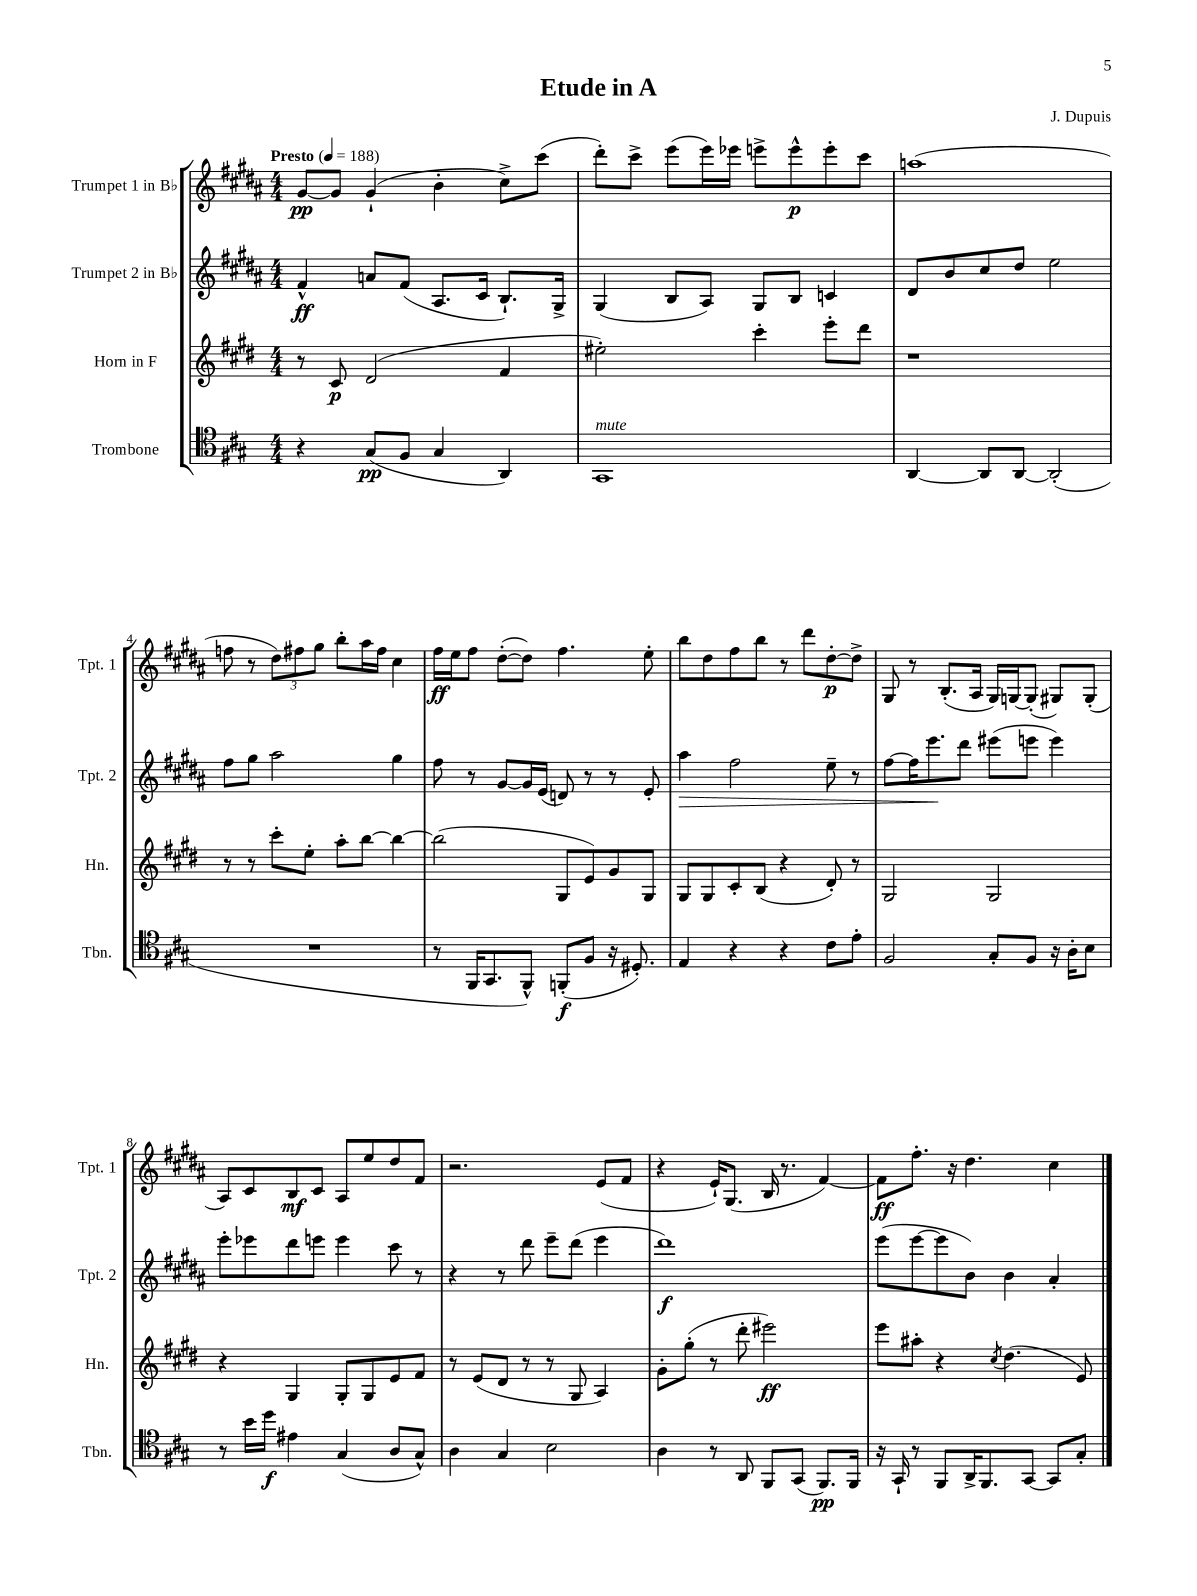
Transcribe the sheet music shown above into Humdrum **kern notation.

**kern	**dynam	**kern	**dynam	**kern	**dynam	**kern	**dynam
*part4	*part4	*part3	*part3	*part2	*part2	*part1	*part1
*staff4	*staff4	*staff3	*staff3	*staff2	*staff2	*staff1	*staff1
*I"Trombone	*	*I"Horn in F	*	*I"Trumpet 2 in B♭	*	*I"Trumpet 1 in B♭	*
*I'Tbn.	*	*I'Hn.	*	*I'Tpt. 2	*	*I'Tpt. 1	*
*clefC4	*	*clefG2	*	*clefG2	*	*clefG2	*
*k[f#c#g#]	*	*k[f#c#g#d#]	*	*k[f#c#g#d#a#]	*	*k[f#c#g#d#a#]	*
*M4/4	*	*M4/4	*	*M4/4	*	*M4/4	*
*MM188	*	*MM188	*	*MM188	*	*MM188	*
=1	=1	=1	=1	=1	=1	=1	=1
!	!	!	!	!	!	!LO:TX:a:B:t=Presto	!
4r	.	8r	.	4f#^^/	ff	[8g#/L	pp
.	.	8c#/	p	.	.	8g#/J]	.
(8G#/L	pp	(2d#/	.	8an/L	.	(4g#`/	.
8F#/J	.	.	.	(8f#/J	.	.	.
4G#/	.	.	.	8.A#/L	.	4b'\	.
.	.	.	.	16c#/Jk	.	.	.
4AA/)	.	4f#/	.	8.B`/L)	.	8cc#^\L)	.
.	.	.	.	.	.	(8ccc#\J	.
.	.	.	.	16G#^/Jk	.	.	.
=2	=2	=2	=2	=2	=2	=2	=2
!LO:TX:a:i:t=mute	!	!	!	!	!	!	!
1GG#	.	2ee#X'\)	.	(4G#/	.	8ddd#'\L)	.
.	.	.	.	.	.	8ccc#^\J	.
.	.	.	.	8B/L	.	(8eee\L	.
.	.	.	.	8A#/J)	.	16eee\L)	.
.	.	.	.	.	.	16eee-X\JJ	.
.	.	4ccc#'\	.	8G#/L	.	8eeen^\L	.
.	.	.	.	8B/J	.	8eee^^\	p
.	.	8eee'\L	.	4cn/	.	8eee'\	.
.	.	8ddd#\J	.	.	.	8ccc#\J	.
=3	=3	=3	=3	=3	=3	=3	=3
[4AA/	.	1r	.	8d#/L	.	(1aan	.
.	.	.	.	8b/	.	.	.
8AA/L]	.	.	.	8cc#/	.	.	.
[8AA/J	.	.	.	8dd#/J	.	.	.
(2AA'/]	.	.	.	2ee\	.	.	.
!!LO:LB:g=z
=4	=4	=4	=4	=4	=4	=4	=4
1r	.	8r	.	8ff#\L	.	8ffn\	.
.	.	8r	.	8gg#\J	.	8r	.
.	.	8ccc#'\L	.	2aa#\	.	12dd#\L)	.
.	.	.	.	.	.	12ff#X\	.
.	.	8ee'\J	.	.	.	.	.
.	.	.	.	.	.	12gg#\J	.
.	.	8aa'\L	.	.	.	8bb'\L	.
.	.	[8bb\J	.	.	.	16aa#\L	.
.	.	.	.	.	.	16ff#\JJ	.
.	.	4bb\_	.	4gg#\	.	4cc#\	.
=5	=5	=5	=5	=5	=5	=5	=5
8r	.	(2bb\]	.	8ff#\	.	16ff#\LL	ff
.	.	.	.	.	.	16ee\J	.
16FF#/KL	.	.	.	8r	.	8ff#\J	.
8.GG#/	.	.	.	.	.	.	.
.	.	.	.	[8g#/L	.	([8dd#'\L	.
8FF#^^/J)	.	.	.	16g#/L]	.	8dd#\J])	.
.	.	.	.	(16e/JJ	.	.	.
(8FFn'/L	f	8G#/L	.	8dn/)	.	4.ff#\	.
8F#/J	.	8e/)	.	8r	.	.	.
16r	.	8g#/	.	8r	.	.	.
8.D#X'/)	.	.	.	.	.	.	.
.	.	8G#/J	.	8e'/	.	8ee'\	.
=6	=6	=6	=6	=6	=6	=6	=6
!	!	!	!	!	!LO:HP:b	!	!
4E/	.	8G#/L	.	4aa#\	>	8bb\L	.
.	.	8G#/	.	.	.	8dd#\	.
4r	.	8c#'/	.	2ff#\	.	8ff#\	.
.	.	(8B/J	.	.	.	8bb\J	.
4r	.	4r	.	.	.	8r	.
.	.	.	.	.	.	8ddd#\L	.
8c#\L	.	8d#'/)	.	8ee~\	.	[8dd#'\	p
8e'\J	.	8r	.	8r	.	8dd#^\J]	.
=7	=7	=7	=7	=7	=7	=7	=7
2F#/	.	2G#/	.	[8ff#\L	.	8G#/	.
.	.	.	.	16ff#\K]	.	8r	.
.	.	.	.	8.eee\	.	.	.
.	.	.	.	.	.	(8.B'/L	.
.	.	.	.	8ddd#\J	]	.	.
.	.	.	.	.	.	16A#/Jk	.
8G#'/L	.	2G#/	.	(8eee#X\L	.	16G#/LL)	.
.	.	.	.	.	.	[16Gn/J	.
8F#/J	.	.	.	8eeen\J	.	(8G'/J]	.
16r	.	.	.	4eee\)	.	8G#X/L)	.
16A'\KL	.	.	.	.	.	.	.
8B\J	.	.	.	.	.	(8G#'/J	.
!!LO:LB:g=z
=8	=8	=8	=8	=8	=8	=8	=8
8r	.	4r	.	8eee'\L	.	8A#/L)	.
16b\LL	.	.	.	8eee-X\	.	8c#/	.
16dd\JJ	f	.	.	.	.	.	.
4e#X\	.	4G#/	.	8ddd#\	.	8B/	mf
.	.	.	.	8eeen\J	.	8c#/J	.
(4G#/	.	8G#'/L	.	4eee\	.	8A#/L	.
.	.	8G#/	.	.	.	8ee/	.
8A/L	.	8e/	.	8ccc#\	.	8dd#/	.
8G#^^/J)	.	8f#/J	.	8r	.	8f#/J	.
=9	=9	=9	=9	=9	=9	=9	=9
4A\	.	8r	.	4r	.	2.r	.
.	.	(8e/L	.	.	.	.	.
4G#/	.	8d#/J	.	8r	.	.	.
.	.	8r	.	8ddd#\	.	.	.
2B\	.	8r	.	8eee~\L	.	.	.
.	.	8G#/	.	(8ddd#\J	.	.	.
.	.	4A/)	.	4eee\	.	(8e/L	.
.	.	.	.	.	.	8f#/J	.
=10	=10	=10	=10	=10	=10	=10	=10
4A\	.	8g#'\L	.	1ddd#)	f	4r	.
.	.	(8gg#'\J	.	.	.	.	.
8r	.	8r	.	.	.	16e`/KL)	.
.	.	.	.	.	.	(8.G#/J	.
8AA/	.	8ddd#'\	.	.	.	.	.
8FF#/L	.	2eee#X\)	ff	.	.	16B/	.
.	.	.	.	.	.	8.r	.
(8GG#/J	.	.	.	.	.	.	.
8.FF#/L)	pp	.	.	.	.	[4f#/)	.
16FF#/Jk	.	.	.	.	.	.	.
=11	=11	=11	=11	=11	=11	=11	=11
16r	.	8eee\L	.	(8eee\L	.	8f#\L]	ff
16GG#`/	.	.	.	.	.	.	.
8r	.	8aa#X'\J	.	[8eee\	.	8.ff#'\J	.
8FF#/L	.	4r	.	8eee\]	.	.	.
.	.	.	.	.	.	16r	.
16AA^/K	.	.	.	8b\J)	.	4.dd#\	.
8.FF#/	.	.	.	.	.	.	.
.	.	8qcc#/	.	.	.	.	.
.	.	(4.dd#\	.	4b\	.	.	.
[8GG#/J	.	.	.	.	.	.	.
8GG#/L]	.	.	.	4a#'/	.	4cc#\	.
8G#'/J	.	8e/)	.	.	.	.	.
==	==	==	==	==	==	==	==
*-	*-	*-	*-	*-	*-	*-	*-
